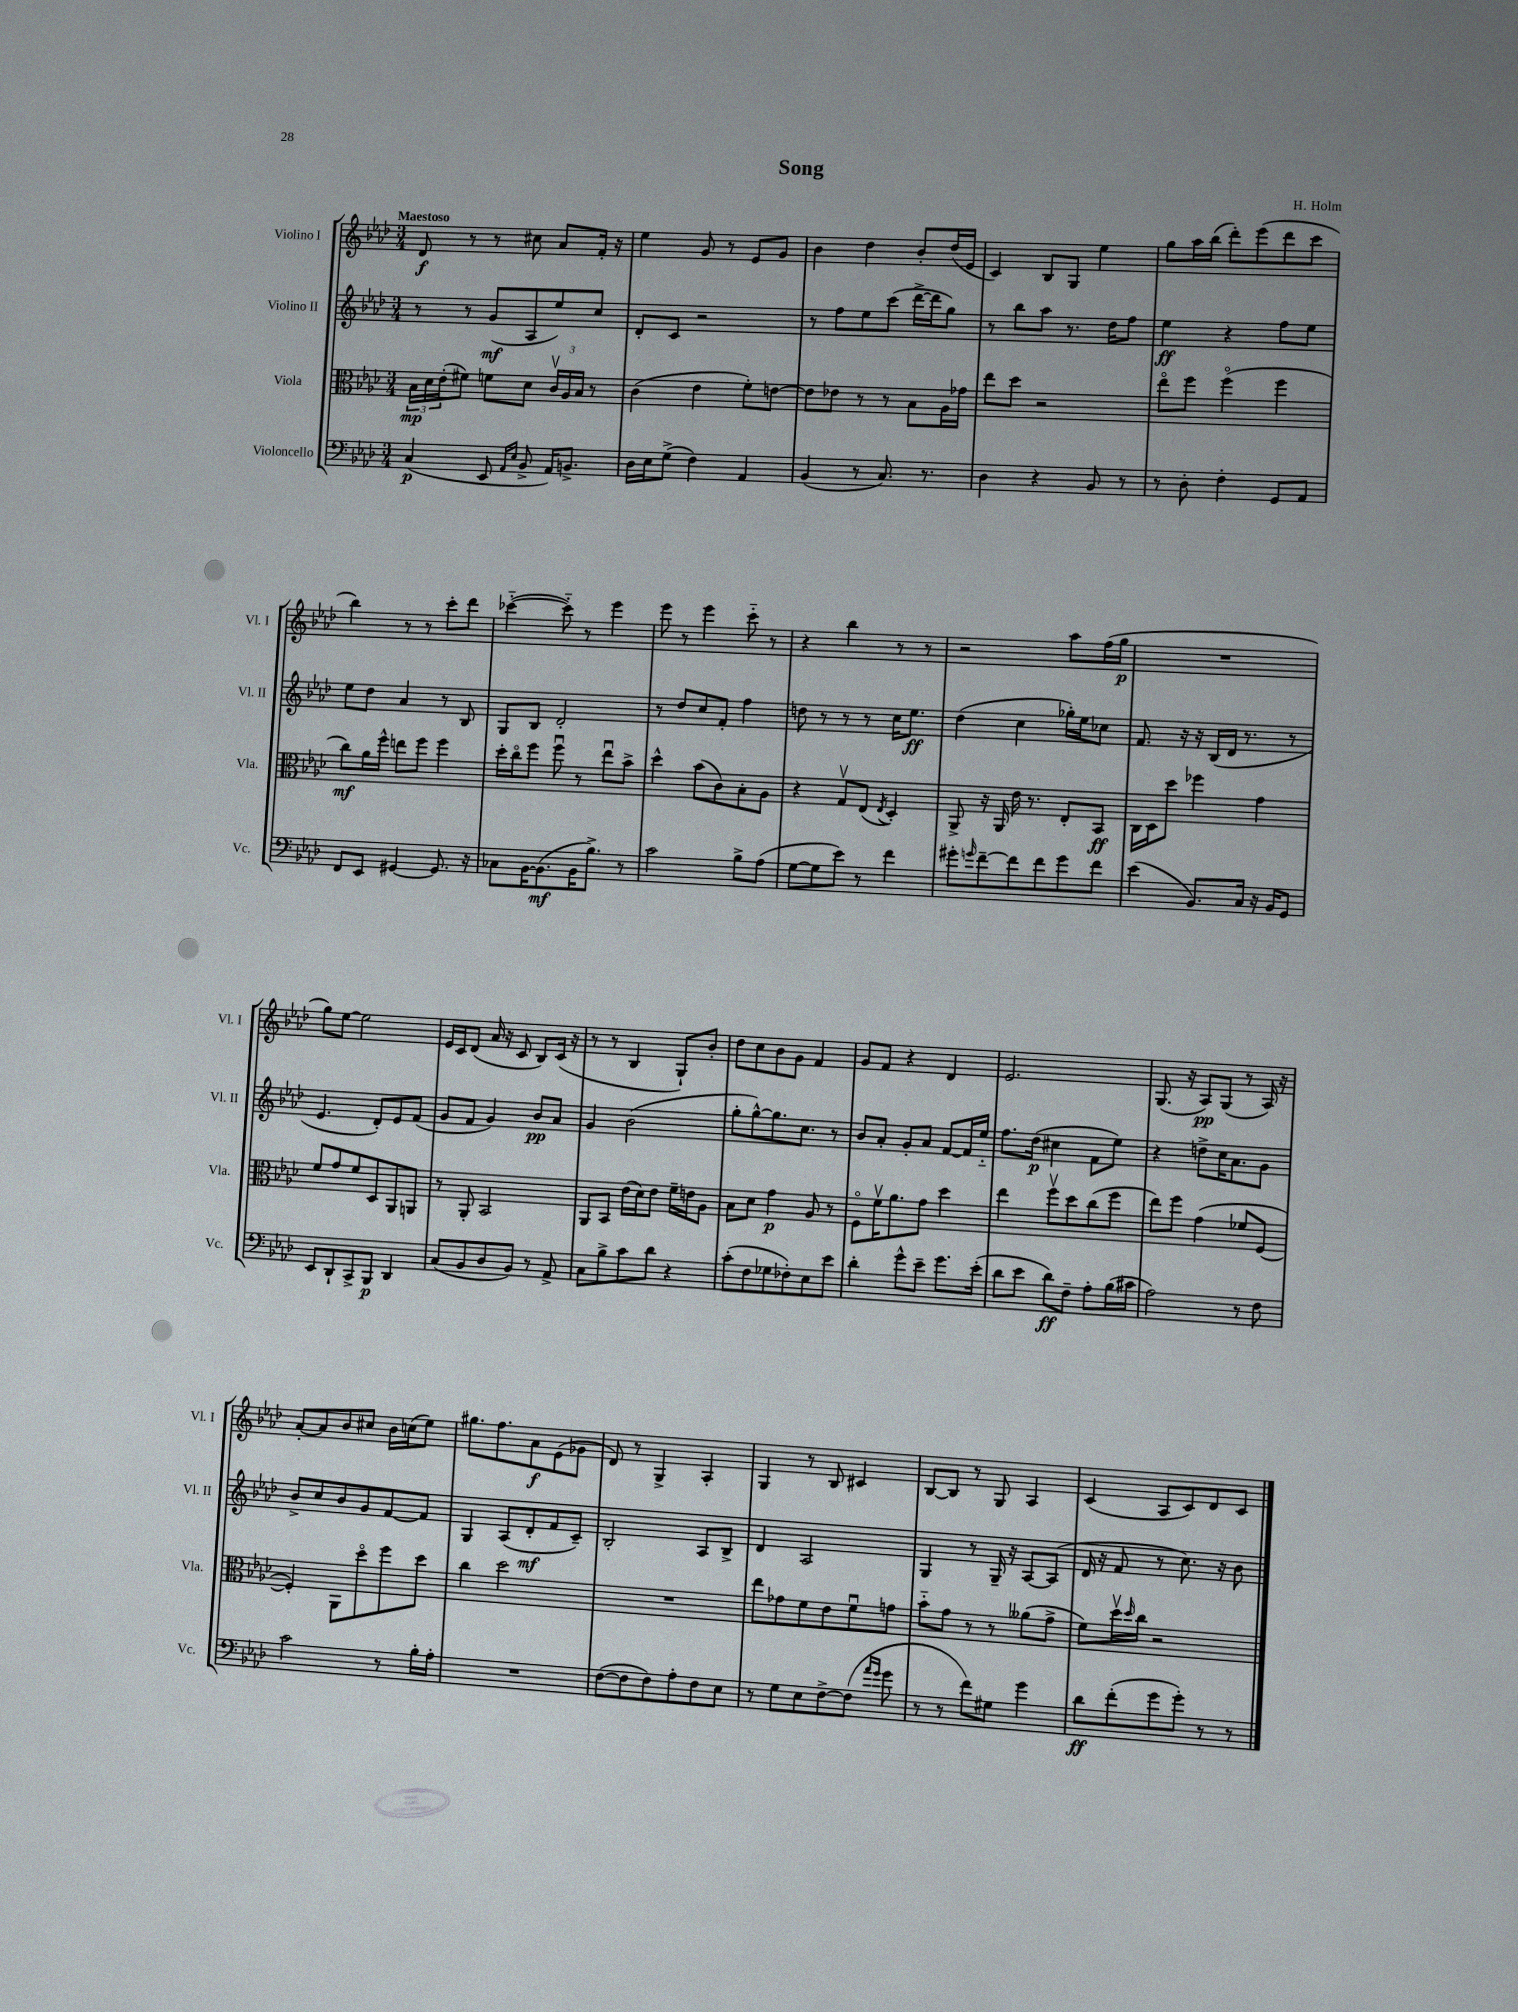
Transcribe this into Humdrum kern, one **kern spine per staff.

**kern	**dynam	**kern	**dynam	**kern	**dynam	**kern	**dynam
*part4	*part4	*part3	*part3	*part2	*part2	*part1	*part1
*staff4	*staff4	*staff3	*staff3	*staff2	*staff2	*staff1	*staff1
*I"Violoncello	*	*I"Viola	*	*I"Violino II	*	*I"Violino I	*
*I'Vc.	*	*I'Vla.	*	*I'Vl. II	*	*I'Vl. I	*
*clefF4	*	*clefC3	*	*clefG2	*	*clefG2	*
*k[b-e-a-d-]	*	*k[b-e-a-d-]	*	*k[b-e-a-d-]	*	*k[b-e-a-d-]	*
*M3/4	*	*M3/4	*	*M3/4	*	*M3/4	*
=1	=1	=1	=1	=1	=1	=1	=1
!	!	!	!	!	!	!LO:TX:a:B:t=Maestoso	!
(4C/	p	24B-\LL	mp	8r	.	8d-/	f
.	.	24d-\	.	.	.	.	.
.	.	(24e-'\J	.	.	.	.	.
.	.	8f#X\J)	.	8r	.	8r	.
8EE-/	.	8fn\L	.	(8g/L	mf	8r	.
16qqAA-/LL	.	.	.	.	.	.	.
16qqE-/JJ	.	.	.	.	.	.	.
8BB-^/	.	8d-\J	.	8A-/	.	8cc#X\	.
16AA-/KL)	.	24cv/LL	.	8ee-/)	.	8a-/L	.
.	.	24A-/	.	.	.	.	.
8.BBn^/J	.	.	.	.	.	.	.
.	.	24B-/JJ	.	.	.	.	.
.	.	8r	.	8cc/J	.	16f'/Jk	.
.	.	.	.	.	.	16r	.
=2	=2	=2	=2	=2	=2	=2	=2
16D-\LL	.	(4c\	.	8d-'/L	.	4ee-\	.
16E-\J	.	.	.	.	.	.	.
(8G^\J	.	.	.	8c/J	.	.	.
4F\)	.	4e-\	.	2r	.	8g/	.
.	.	.	.	.	.	8r	.
4AA-/	.	8f'\L)	.	.	.	8e-/L	.
.	.	[8en\J	.	.	.	8g/J	.
=3	=3	=3	=3	=3	=3	=3	=3
(4BB-/	.	8e\L]	.	8r	.	4b-\	.
.	.	8e-X\J	.	8ff\L	.	.	.
8r	.	8r	.	8ee-\	.	4dd-\	.
8.C/)	.	8r	.	(8ccc\J	.	.	.
.	.	8B-\L	.	[16ddd-^\LL	.	8b-'/L	.
8.r	.	.	.	16ddd-\J]	.	.	.
.	.	16A-\L	.	8gg\J)	.	(16dd-/L	.
.	.	16g-X\JJ	.	.	.	16e-/JJ	.
=4	=4	=4	=4	=4	=4	=4	=4
4D-\	.	8ee-\L	.	8r	.	4c/)	.
.	.	8dd-\J	.	8bb-\L	.	.	.
4r	.	2r	.	8aa-\J	.	8B-/L	.
.	.	.	.	8.r	.	8G/J	.
8BB-/	.	.	.	.	.	4ee-\	.
.	.	.	.	16dd-\KL	.	.	.
8r	.	.	.	8ff\J	.	.	.
=5	=5	=5	=5	=5	=5	=5	=5
8r	.	8ee-\L	.	4ee-\	ff	8gg\L	.
8D-'\	.	8ff\J	.	.	.	16aa-\L	.
.	.	.	.	.	.	(16bb-\JJ	.
4F'\	.	(4ff\	.	4r	.	8ddd-'\L)	.
.	.	.	.	.	.	(8eee-\	.
8GG/L	.	4ff\	.	8ff\L	.	8ddd-\	.
8AA-/J	.	.	.	8ee-\J	.	8ccc\J	.
!!LO:LB:g=z
=6	=6	=6	=6	=6	=6	=6	=6
8FF/L	.	8cc\L)	mf	8ee-\L	.	4bb-\)	.
8EE-/J	.	16a-\L	.	8dd-\J	.	.	.
.	.	16ff^^\JJ	.	.	.	.	.
[4GG#X/	.	8een\L	.	4a-/	.	8r	.
.	.	8ff\J	.	.	.	8r	.
8.GG#/]	.	4ff\	.	8r	.	8ccc'\L	.
.	.	.	.	8B-/	.	8ddd-\J	.
16r	.	.	.	.	.	.	.
=7	=7	=7	=7	=7	=7	=7	=7
8C-X\L	.	16dd-'\LL	.	8G/L	.	([4ccc-X\	.
.	.	16cc\J	.	.	.	.	.
[16BB-\K	.	8ff\J	.	8B-/J	.	.	.
(8.BB-\]	mf	.	.	.	.	.	.
.	.	8ffu\	.	2d-'/	.	8ccc-\])	.
16BB-\K	.	8r	.	.	.	8r	.
8.B-^\J)	.	.	.	.	.	.	.
.	.	8ee-u\L	.	.	.	4eee-\	.
8r	.	8b-^\J	.	.	.	.	.
=8	=8	=8	=8	=8	=8	=8	=8
2c\	.	4dd-^^\	.	8r	.	8eee-\	.
.	.	.	.	8dd-/L	.	8r	.
.	.	(8b-\L	.	8cc/	.	4eee-\	.
.	.	8c\)	.	8f'/J	.	.	.
8B-^\L	.	8B-'\	.	4ff\	.	8ccc\	.
(8A-\J	.	8A-\J	.	.	.	8r	.
=9	=9	=9	=9	=9	=9	=9	=9
[8G\L	.	4r	.	8ddn\	.	4r	.
8G\]	.	.	.	8r	.	.	.
8e-\J)	.	8Gv/L	.	8r	.	4bb-\	.
8r	.	(8E-/J	.	8r	.	.	.
.	.	8qE-/	.	.	.	.	.
4f\	.	4D-'/)	.	16cc\KL	.	8r	.
.	.	.	.	8.ee-\J	ff	.	.
.	.	.	.	.	.	8r	.
=10	=10	=10	=10	=10	=10	=10	=10
8g#X'\L	.	8AA-^/	.	(4dd-\	.	2r	.
16qqgn/	.	.	.	.	.	.	.
[8f~\	.	16r	.	.	.	.	.
.	.	16AA-/	.	.	.	.	.
8f\]	.	16e-\	.	4cc\	.	.	.
.	.	8.r	.	.	.	.	.
8f\	.	.	.	.	.	.	.
8g\	.	8E-'/L	.	16gg-X'\LL)	.	8aa-\L	.
.	.	.	.	16ee-\J	.	.	.
8f\J	.	8BB-/J	ff	8cc-X\J	.	(16ff\L	.
.	.	.	.	.	.	16gg\JJ	p
=11	=11	=11	=11	=11	=11	=11	=11
(4e-\	.	16C\LL	.	8.f/	.	2.r	.
.	.	16D-\J	.	.	.	.	.
.	.	8dd-\J	.	.	.	.	.
.	.	.	.	16r	.	.	.
8.BB-/L)	.	4ff-X\	.	16r	.	.	.
.	.	.	.	(16B-/LL	.	.	.
.	.	.	.	16d-/JJ	.	.	.
16C/Jk	.	.	.	8.r	.	.	.
16r	.	4g\	.	.	.	.	.
16BB-/KL	.	.	.	.	.	.	.
8GG/J	.	.	.	8r	.	.	.
!!LO:LB:g=z
=12	=12	=12	=12	=12	=12	=12	=12
8EE-/L	.	8f/L	.	4.e-/	.	8gg\L)	.
8DD-`/	.	8g/	.	.	.	[8ee-\J	.
8CC^/	.	8f/	.	.	.	2ee-\]	.
8BBB-/J	p	8D-/	.	8d-'/L)	.	.	.
4DD-/	.	8AA-/	.	8e-/	.	.	.
.	.	8AAn/J	.	(8f/J	.	.	.
=13	=13	=13	=13	=13	=13	=13	=13
(8C/L	.	8r	.	8g/L	.	16e-/LL	.
.	.	.	.	.	.	16c/J	.
8BB-/	.	8AA-'/	.	8f/J	.	(8d-/J	.
8D-/	.	2BB-/	.	4g/)	.	16a-/	.
.	.	.	.	.	.	16r	.
8BB-/J)	.	.	.	.	.	8c/	.
8r	.	.	.	8b-/L	pp	8B-/L)	.
8AA-^/	.	.	.	8a-/J	.	(16c/Jk	.
.	.	.	.	.	.	16r	.
=14	=14	=14	=14	=14	=14	=14	=14
8C\L	.	8AA-/L	.	4g/	.	8r	.
8B-^\	.	8BB-/J	.	.	.	8r	.
8c\	.	(16e-\LL	.	(2b-\	.	4B-/	.
.	.	16d-\J)	.	.	.	.	.
8d-\J	.	8e-\J	.	.	.	.	.
4r	.	16f~\LL	.	.	.	8G`/L)	.
.	.	16en\J	.	.	.	.	.
.	.	8A-\J	.	.	.	8b-'/J	.
=15	=15	=15	=15	=15	=15	=15	=15
(8c'\L	.	8B-\L	.	8gg'\L	.	8dd-\L	.
8F\	.	8d-\J	.	[8gg^^\)	.	8cc\	.
8G-X\	.	4g\	p	8.gg\]	.	8b-\	.
8F-X'\)	.	.	.	.	.	8g\J	.
.	.	.	.	8.cc\J	.	.	.
8E-\	.	8A-/	.	.	.	4f/	.
8e-\J	.	8r	.	8r	.	.	.
=16	=16	=16	=16	=16	=16	=16	=16
4d-'\	.	8F\L	.	8b-/L	.	8g/L	.
.	.	16fv\K	.	8a-'/J	.	8f/J	.
.	.	8.a-\	.	.	.	.	.
8g^^\L	.	.	.	8g'/L	.	4r	.
8e-~\J	.	8g\J	.	8a-/J	.	.	.
8.g\L	.	4dd-\	.	[8f/L	.	4d-/	.
.	.	.	.	16f/L]	.	.	.
(16e-'\Jk	.	.	.	16ee-/JJ	.	.	.
=17	=17	=17	=17	=17	=17	=17	=17
8d-\L	.	4ee-\	.	8.ff\L	.	2.e-/	.
8e-\J	.	.	.	.	.	.	.
.	.	.	.	(16dd-\Jk	p	.	.
8d-\L)	ff	8ffv\L	.	4cc#X\	.	.	.
8F~\J	.	8dd-\	.	.	.	.	.
8A-'\L	.	(8cc\	.	8f\L	.	.	.
(16B-\L	.	8ff\J	.	8ee-\J)	.	.	.
16c#X\JJ	.	.	.	.	.	.	.
=18	=18	=18	=18	=18	=18	=18	=18
2A-\)	.	8ee-\L)	.	4r	.	(8.G/	.
.	.	8ff\J	.	.	.	.	.
.	.	.	.	.	.	16r	.
.	.	(4g\	.	8ddn^\L	.	8A-/L)	pp
.	.	.	.	16cc\K	.	(8G/J	.
.	.	.	.	8.a-\	.	.	.
8r	.	8f-X/L	.	.	.	8r	.
8F\	.	[8F/J	.	8g\J	.	16A-/)	.
.	.	.	.	.	.	16r	.
!!LO:LB:g=z
=19	=19	=19	=19	=19	=19	=19	=19
2c\	.	4F'/])	.	8b-^/L	.	[8a-'/L	.
.	.	.	.	8cc/	.	8a-/]	.
.	.	8AA-\L	.	8b-/	.	8b-/	.
.	.	8dd-\	.	8g/	.	8cc#X/J	.
8r	.	8ff\	.	[8f/	.	16b-\LL	.
.	.	.	.	.	.	(16ccn\J	.
16B-'\LL	.	8dd-\J	.	8f/J]	.	8ee-\J)	.
16A-'\JJ	.	.	.	.	.	.	.
=20	=20	=20	=20	=20	=20	=20	=20
2.r	.	4cc\	.	4G/	.	8.gg#X\L	.
.	.	.	.	.	.	8.ff\	.
.	.	2dd-\	.	(8A-/L	.	.	.
.	.	.	.	8d-'/	mf	8a-\	f
.	.	.	.	8f/	.	(8e-\	.
.	.	.	.	8c~/J)	.	8g-X\J	.
=21	=21	=21	=21	=21	=21	=21	=21
([8F\L	.	2.r	.	2B-'/	.	8d-/)	.
8F\]	.	.	.	.	.	8r	.
8F\)	.	.	.	.	.	4G^/	.
8A-'\	.	.	.	.	.	.	.
8F\	.	.	.	8A-/L	.	4A-'/	.
8E-\J	.	.	.	8B-^/J	.	.	.
=22	=22	=22	=22	=22	=22	=22	=22
8r	.	8ee-\L	.	4d-/	.	4G/	.
8G\L	.	8g-X\	.	.	.	.	.
8E-\	.	8f\	.	2A-/	.	8r	.
[8F^\	.	8e-\	.	.	.	8B-/	.
(8F\J]	.	8fu\	.	.	.	4c#X/	.
16qqa-/LL	.	.	.	.	.	.	.
16qqg/JJ	.	.	.	.	.	.	.
8g\	.	8gn\J	.	.	.	.	.
=23	=23	=23	=23	=23	=23	=23	=23
8r	.	8b-\L	.	4G/	.	[8B-/L	.
8r	.	8g\J	.	.	.	8B-/J]	.
8f\L)	.	8r	.	8r	.	8r	.
8G#X\J	.	8r	.	16G~/	.	8G/	.
.	.	.	.	16r	.	.	.
4g\	.	(8a--X\L	.	[8A-/L	.	4A-/	.
.	.	8g^\J	.	(8A-/J]	.	.	.
=24	=24	=24	=24	=24	=24	=24	=24
8d-\L	ff	8f\L)	.	16d-/	.	(4c/	.
.	.	.	.	16r	.	.	.
(8f'\	.	16dd-v\L	.	8f/	.	.	.
.	.	16qqdd-/	.	.	.	.	.
.	.	16cc\JJ	.	.	.	.	.
8g\	.	2r	.	8r	.	8A-/L	.
8g'\J)	.	.	.	8.cc\)	.	8c/)	.
8r	.	.	.	.	.	8d-/	.
.	.	.	.	16r	.	.	.
8r	.	.	.	8b-\	.	8c/J	.
==	==	==	==	==	==	==	==
*-	*-	*-	*-	*-	*-	*-	*-
